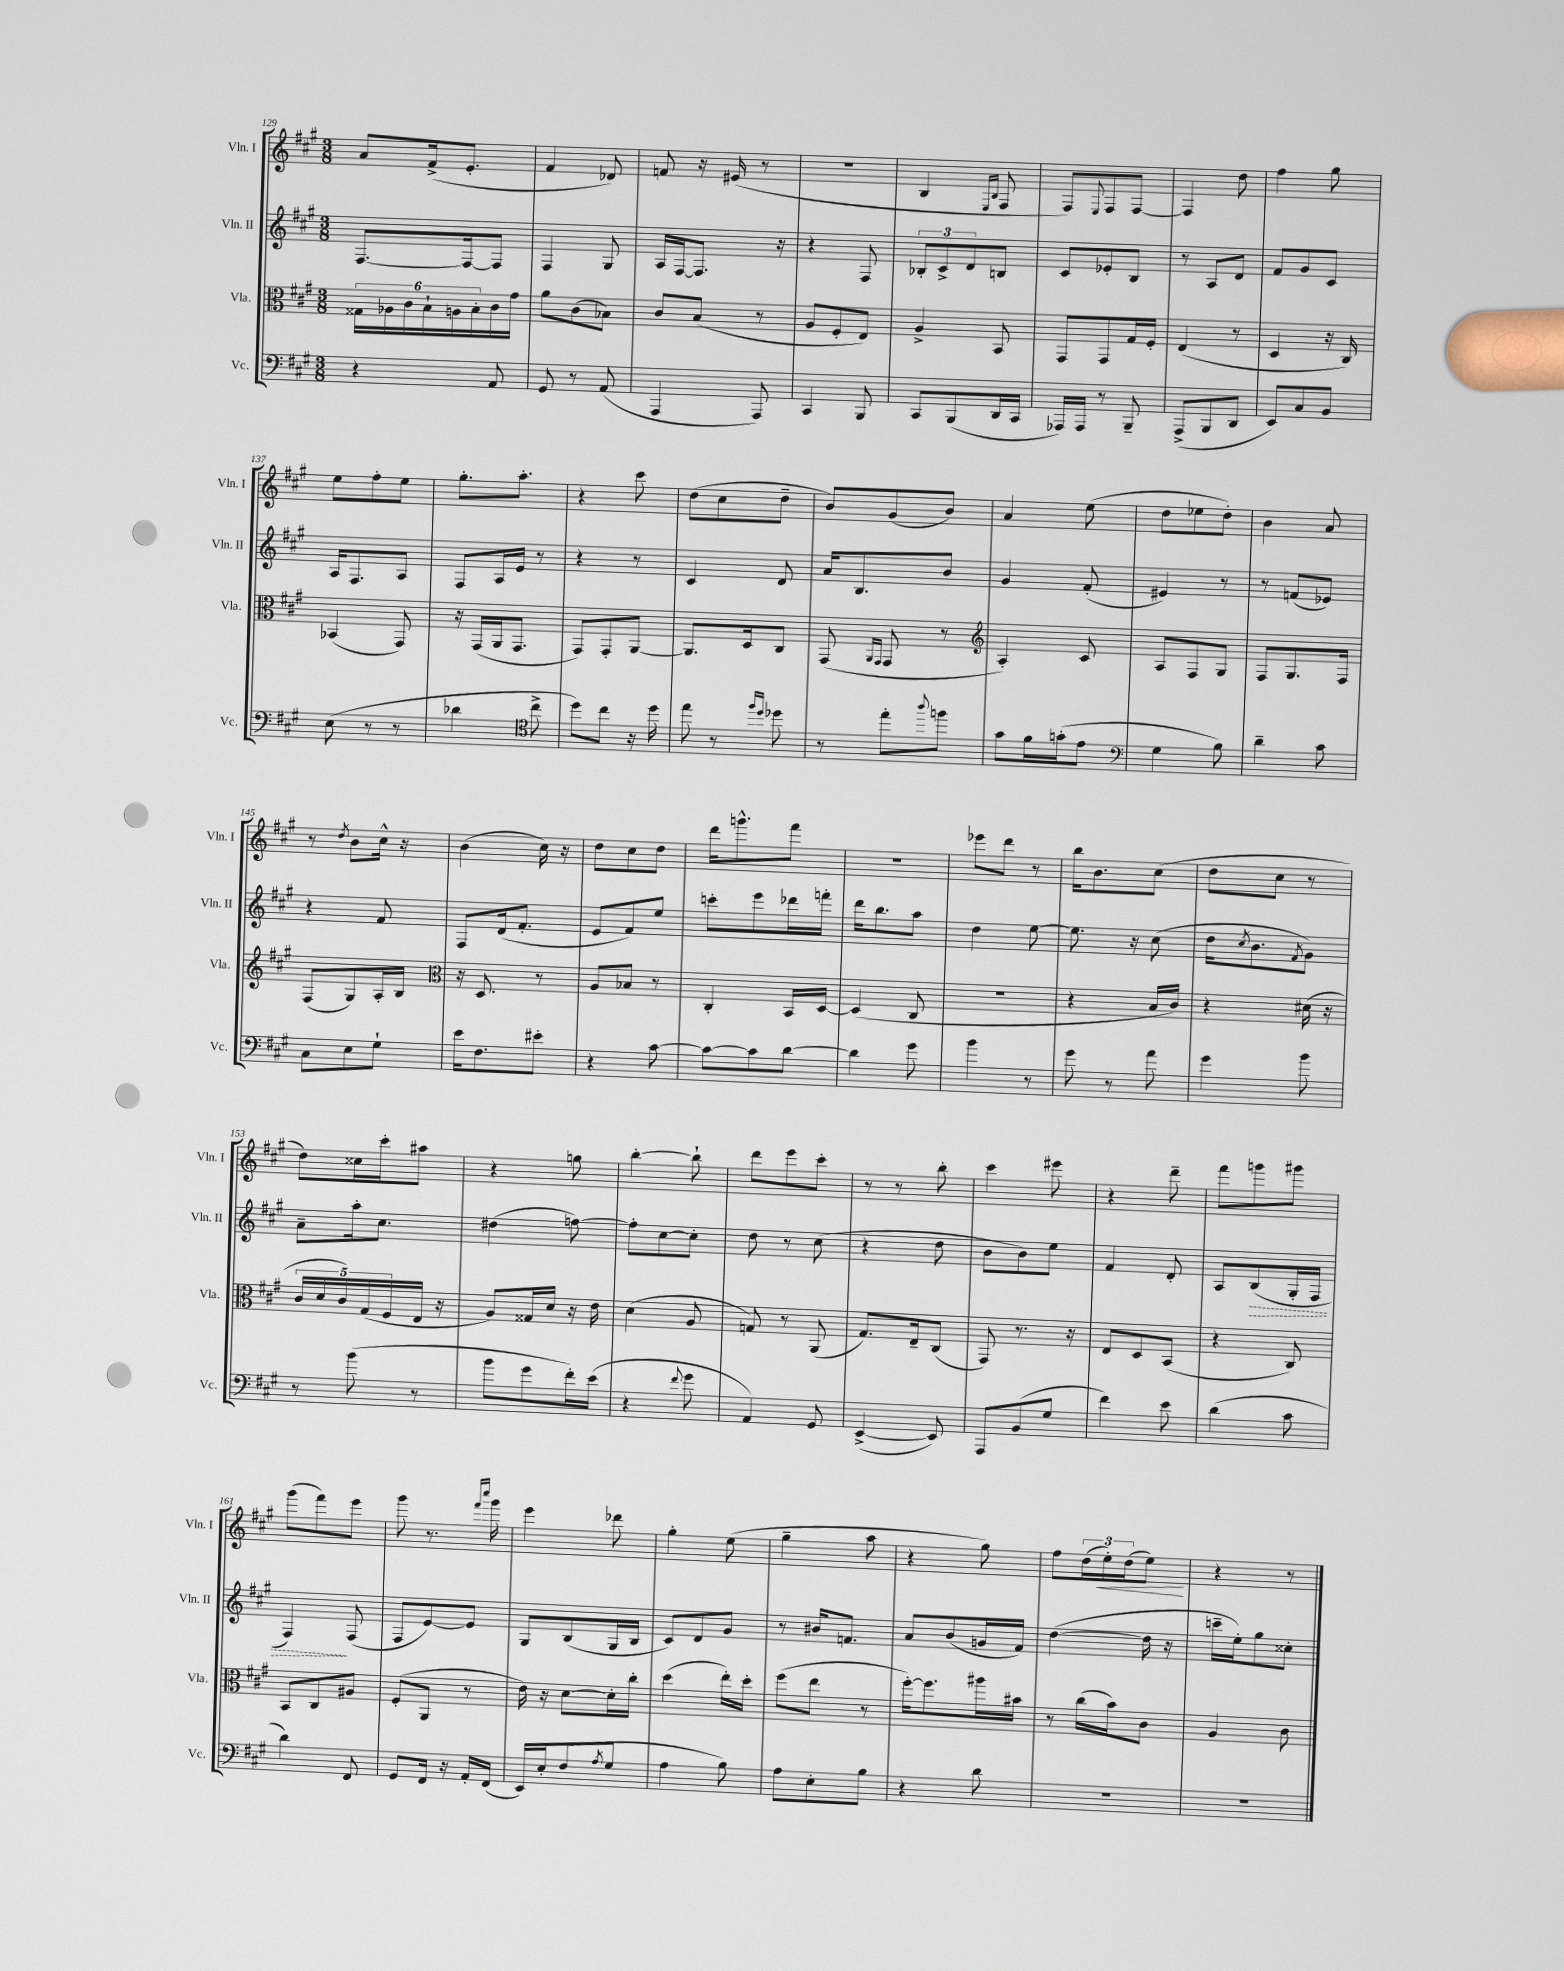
<<
\new StaffGroup <<
\new Staff = "s0" \with { instrumentName = "Vln. I" shortInstrumentName = "Vln. I" } {
    \clef treble \key a \major \numericTimeSignature \time 3/8
    a'8 fis'16->( e'8.-. |
    fis'4 des'8) |
    f'8 r16 eis'16( r8 |
    R4. |
    b4 \grace { e16 b16 } fis8 |
    fis8) \appoggiatura { e8 } fis8 fis8~ |
    fis4 d''8 |
    fis''4 gis''8 |
    e''8 fis''8-. e''8 |
    gis''8.-. a''8.-. |
    r4 cis'''8 |
    d''8( cis''8 d''8-- |
    b'8) gis'8( b'8) |
    a'4 e''8( |
    d''8 ees''8 d''8-.) |
    b'4 a'8 |
    r8 \acciaccatura { d''8 } b'8 cis''16-^ r16 |
    b'4( cis''16) r16 |
    d''8 cis''8 d''8 |
    d'''16 g'''8.-^ fis'''8 |
    R4. |
    ees'''8 d'''8 r8 |
    b''16 b'8. cis''8( |
    d''8 cis''8 r8 |
    d''8) cisis''16 cis'''16-. ais''8 |
    r4 g''8 |
    b''4~-. b''8-! |
    d'''8 e'''8 cis'''8-. |
    r8 r8 b''8-. |
    cis'''4 eis'''8 |
    r4 d'''8-- |
    fis'''8 g'''8 gis'''8 |
    gis'''8( fis'''8) e'''8 |
    gis'''8 r8. \grace { fis'''16 cis''''16 } gis'''16 |
    e'''4 des'''8 |
    gis''4-. e''8( |
    gis''4-- a''8 |
    r4 gis''8) |
    fis''8 \tuplet 3/2 { d''16( e''16-.\<) d''16( } e''8\!) |
    r4 r8 \bar "|." |
}
\new Staff = "s1" \with { instrumentName = "Vln. II" shortInstrumentName = "Vln. II" } {
    \clef treble \key a \major \numericTimeSignature \time 3/8
    fis8.~ fis16~ fis8 |
    fis4 gis8 |
    a16 fis16~ fis8. r16 |
    r4 fis8 |
    \tuplet 3/2 { bes8-. cis'8-> d'8 } b8 |
    cis'8 ees'8-. b8 |
    r8 a8 d'8 |
    fis'8 gis'8 cis'8 |
    a16 fis8. a8 |
    fis8 a16 e'16 r8 |
    r4 r8 |
    cis'4 d'8 |
    a'16 b8. b'8 |
    gis'4 fis'8-.( |
    eis'4) r8 |
    r8 f'8( ees'8) |
    r4 fis'8 |
    fis8 d'16( fis'8.-. |
    e'8 fis'8) e''8 |
    c'''8-. e'''8 des'''16 f'''16-. |
    d'''16 b''8. a''8 |
    d''4 e''8~ |
    e''8. r16 cis''8( |
    d''16 \acciaccatura { cis''8 } b'8. \acciaccatura { fis'8 } gis'8) |
    a'8-- a''16-. cis''8. |
    dis''4( f''8~) |
    f''8-. cis''8~ cis''8-. |
    d''8 r8 cis''8( |
    r4 d''8 |
    b'8 b'8) e''8 |
    fis'4 d'8-. |
    a8 \once \override Hairpin.style = #'dashed-line b8\>( gis16-. fis16 |
    fis4\!) fis8( |
    fis8 e'8~) e'8 |
    gis8 b8( gis16 b16 |
    cis'8) d'8 gis'8 |
    r8 bis'16 f'8. |
    a'8 b'8( g'16 fis'16) |
    d''4~( d''16 r16 |
    c'''16-- e''16-.) gis''8 cisis''8-. \bar "|." |
}
\new Staff = "s2" \with { instrumentName = "Vla." shortInstrumentName = "Vla." } {
    \clef alto \key a \major \numericTimeSignature \time 3/8
    \tuplet 6/4 { gisis16 aes16 cis'16 b16-! a16 b16-. } cis'16 gis'16 |
    a'8 cis'8( bes8) |
    cis'8 b8( r8 |
    a8 fis8-. e8) |
    a4-> b,8 |
    gis,8 gis,8 gis16 fis16-. |
    e4( r8 |
    d4 r16 cis16) |
    bes,4( gis,8) |
    r16 gis,16( a,16 gis,8. |
    gis,8) gis,8-. a,8~ |
    a,8. d16 cis8 |
    gis,8( \grace { a,16 gis,16 } gis,8 r8 |
    \clef treble a4-.) cis'8 |
    a8 fis8 gis8 |
    fis8 gis8. fis16 |
    fis8( gis8) a16-. b16 |
    \clef alto r16 d8. r8 |
    a8 bes8 r8 |
    cis4-. b,16 d16~ |
    d4( cis8 |
    R4. |
    r4 b16 cis'16) |
    r4 dis'16( r16 |
    \tuplet 5/4 { cis'16 d'16 cis'16) gis16( fis16 } e16 r16 |
    a8) gisis16 d'16 r16 e'16 |
    d'4( a8 |
    g8) r8 a,8( |
    gis8.) e16-- cis8( |
    gis,8) r8. r16 |
    e8 d8 b,8( |
    r4 cis8) |
    b,8 cis8 ais8 |
    fis8-.( a,8 r8 |
    e'16) r16 d'8~ d'16-. cis''16-. |
    d''4( e''16-.) d''16-. |
    fis''8( e''8 r8 |
    fis''16~-.) fis''8. ais''16 bis'16 |
    r8 cis''16( b'16) cis'8 |
    a4 cis'8 \bar "|." |
}
\new Staff = "s3" \with { instrumentName = "Vc." shortInstrumentName = "Vc." } {
    \clef bass \key a \major \numericTimeSignature \time 3/8
    r4 a,8 |
    gis,8 r8 a,8( |
    a,,4 a,,8) |
    cis,4 b,,8 |
    cis,8 b,,8( d,16 cis,16 |
    aes,,16) aes,,16 r8 b,,8-- |
    a,,8->( b,,8 d,8 |
    e,8) cis8 b,8 |
    e8( r8 r8 |
    des'4 \clef tenor cis''8-> |
    d''8) cis''8 r16 d''16 |
    e''8 r8 \grace { fis''16 d''16 } des''8 |
    r8 e''8-. \appoggiatura { a''8 } f''8 |
    gis'8 fis'16 g'16-.( e'8 |
    \clef bass gis4 b8) |
    d'4-- cis'8 |
    cis8 e8 gis8-! |
    e'16 fis8. eis'8-. |
    r4 cis'8~ |
    cis'8~ cis'8 d'8~ |
    d'4 gis'8 |
    b'4 r8 |
    gis'8 r8 a'8 |
    gis'4 b'8 |
    r8 b'8( r8 |
    b'8 gis'8 fis'16-.) e'16( |
    r4 \appoggiatura { fis'8 } gis'8 |
    a,4) gis,8 |
    e,4~->( e,8) |
    a,,8 b,8( gis8 |
    fis'4) e'8 |
    d'4( cis'8 |
    d'4) fis,8 |
    gis,8 fis,16 r16 a,16-. fis,16( |
    e,16) e16-. fis8( \acciaccatura { a8 } gis8 |
    a4 b8) |
    a8 e8-. b8 |
    r4 d'8 |
    R4. |
    R4. \bar "|." |
}
>>
>>
\layout { \context { \Score currentBarNumber = #129 } }
